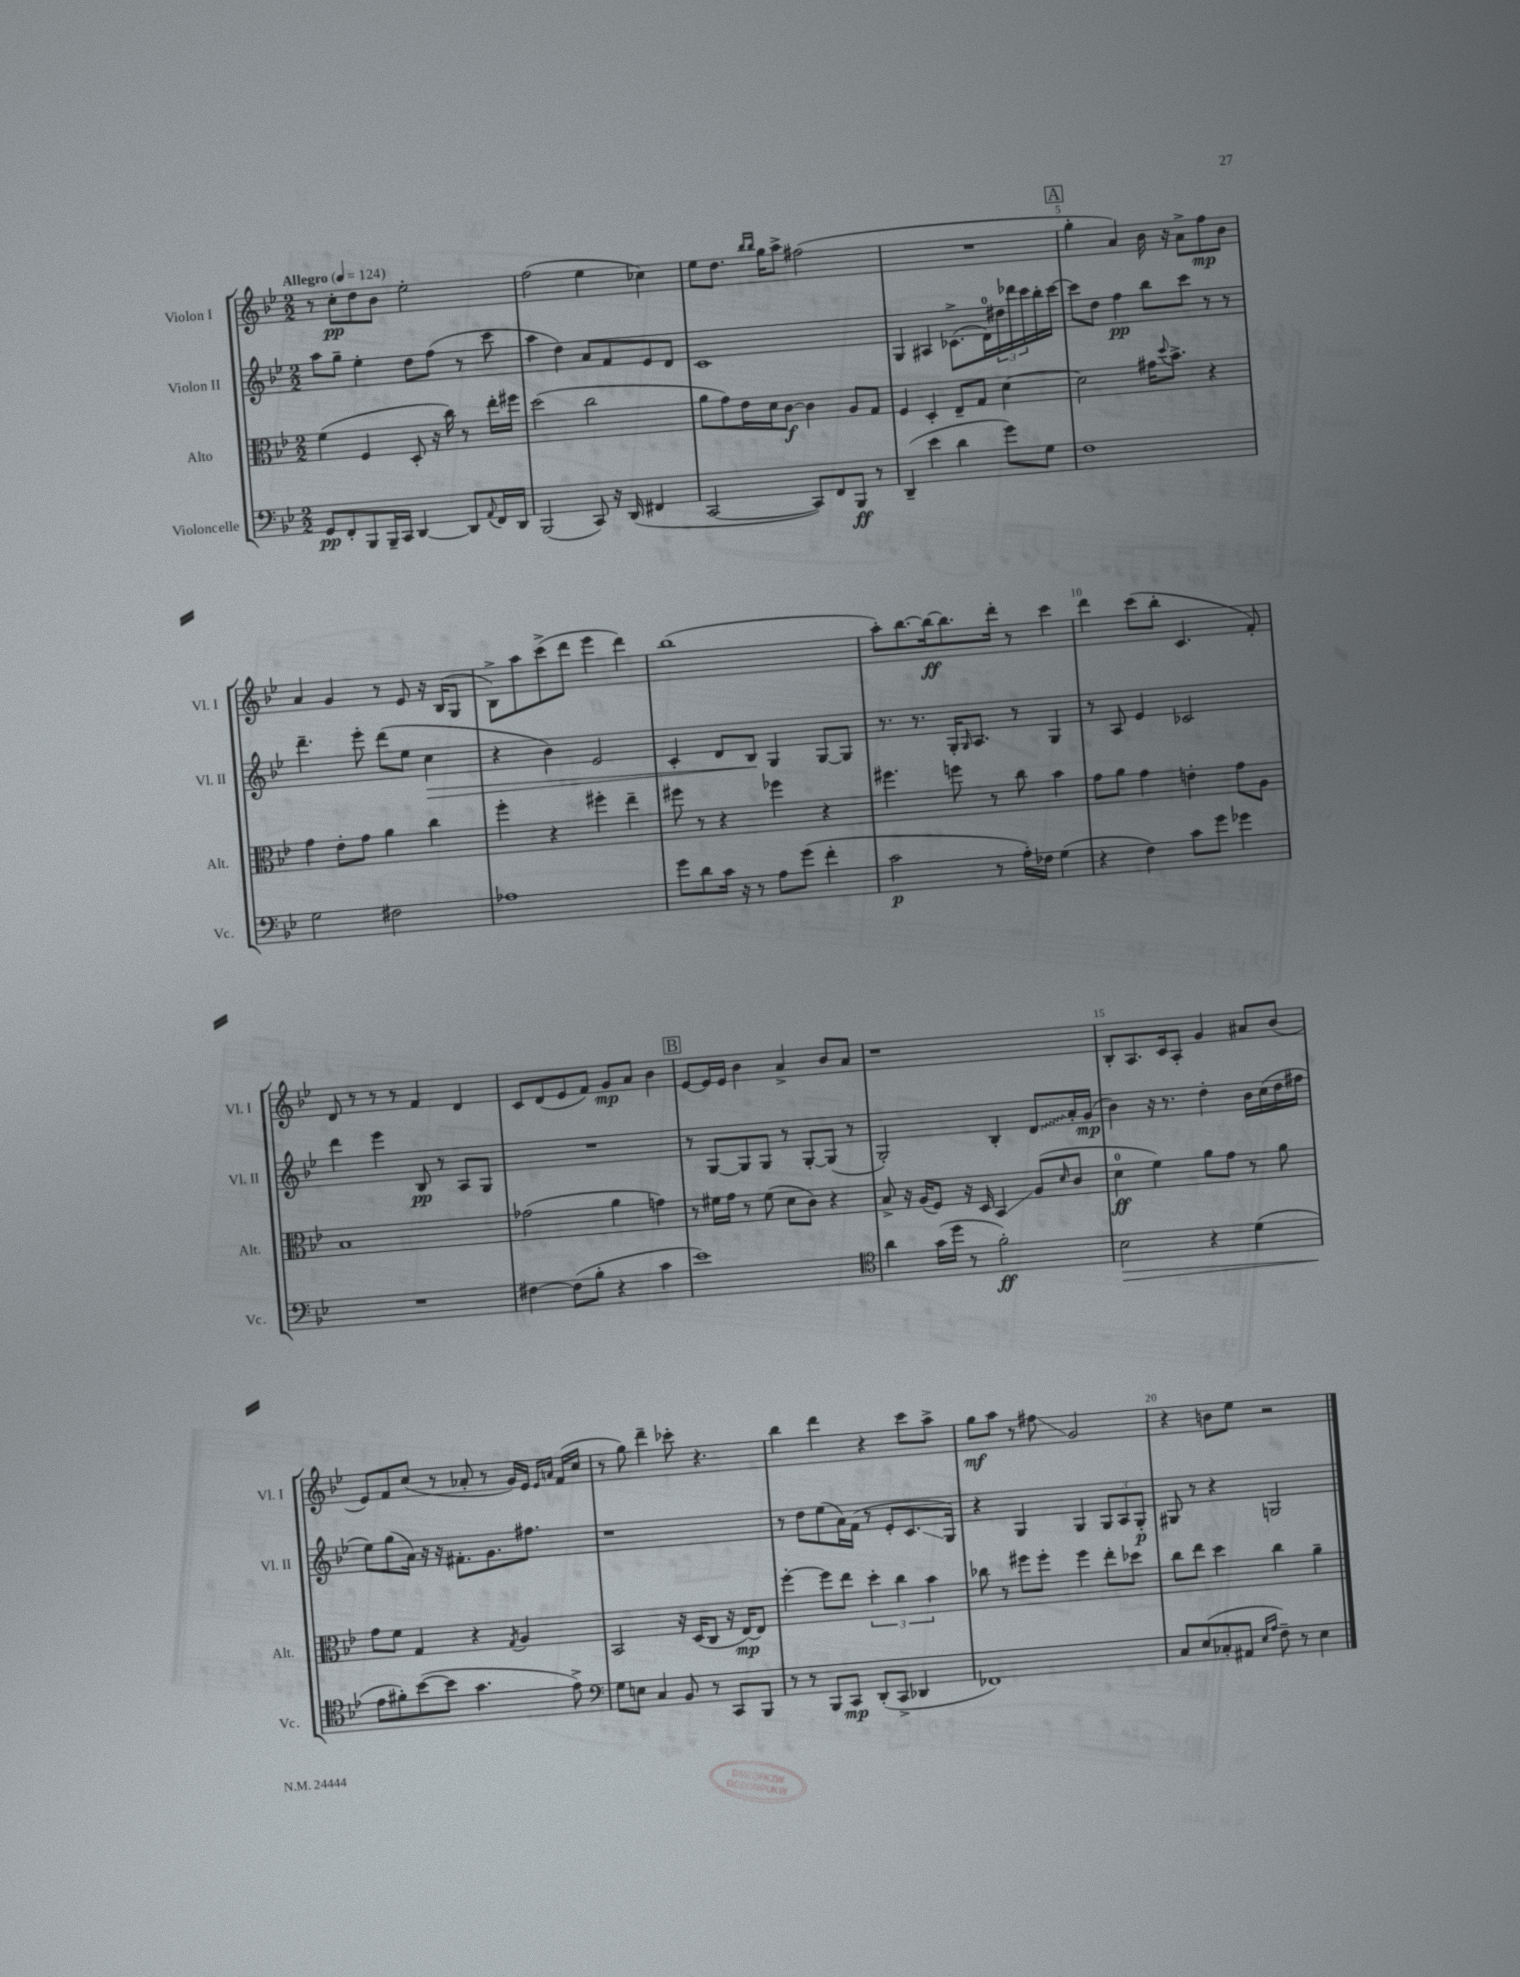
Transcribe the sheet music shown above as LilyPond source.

<<
\new StaffGroup <<
\new Staff = "s0" \with { instrumentName = "Violon I" shortInstrumentName = "Vl. I" } {
    \clef treble \key bes \major \numericTimeSignature \time 2/2 \tempo "Allegro" 4 = 124
    r8 c''8-.\pp d''8 bes'8 ees''2-. |
    f''2( ees''4 ces''4) |
    ees''8 d''8. \grace { bes''16 bes''16 } g''16 a''8-> fis''2( |
    R1 |
    \mark \markup { \box "A" } g''4-. a'4) bes'16 r16 a'8-> f''8\mp bes'8 |
    a'4 g'4 r8 ees'8 r16 bes16( g8 |
    bes8->) a''8 c'''8->( d'''8 ees'''4 d'''4) |
    bes''1( |
    a''8-.) bes''8.~ bes''16~\ff bes''8. d'''16-. r8 c'''4 |
    d'''4 c'''8( bes''8-. c'4. f'8-.) |
    d'8 r8 r8 r8 f'4 d'4 |
    c'8 d'8( ees'8 f'8) g'8\mp a'8 bes'4 |
    \mark \markup { \box "B" } ees'8~ ees'16 ees'16 bes'4 a'4-> bes'8 a'8 |
    r1 |
    bes8-. a8. c'16 a8-. g'4 ais'8 bes'8( |
    ees'8) f'8 c''8( r8 aes'8-. r8 g'16) ees'16 \grace { ees'16 a'16 } f'16( c''16 |
    r8 g''8) d'''4-- ces'''8-. r4. |
    bes''4 d'''4 r4 c'''8 a''8-> |
    g''8\mf a''8 r8 fis''8\glissando g'2 |
    r4 b'8 ees''8 r2 \bar "|." |
}
\new Staff = "s1" \with { instrumentName = "Violon II" shortInstrumentName = "Vl. II" } {
    \clef treble \key bes \major \numericTimeSignature \time 2/2
    a''8 g''8-- ees''4-. d''8 f''8( r8 c'''8 |
    a''4 d''4) a'8 f'8 ees'8 d'8 |
    c'1 |
    g4 ais4 ces'8.->( d'16-0) \tuplet 3/2 { dis''16 des'''16 c'''16 } bes''16-. c'''16~ |
    \mark \markup { \box "A" } c'''8 d''8 f''4\pp bes''8 c'''8 r8 r8 |
    d'''4.-- ees'''8-. d'''8( ees''8 c''4\> |
    r4 bes'4) ees'2 |
    c'4-. d'8 bes8\! g4 g8~ g8 |
    r8. r8. g16-. \grace { g16 } a8. r8 g4 |
    r8 a8 ees'4 ces'2 |
    d'''4 ees'''4 bes8\pp r8 a8 g8 |
    R1 |
    \mark \markup { \box "B" } r8 g8~ g8 g8 r8 g8~-. g8( r8 |
    g2-.) bes4-. \once \override Glissando.style = #'zigzag d'8\glissando a'16-. g'16\mp( |
    bes'4) r16 r8. d''4-. bes'16 c''16( d''16 fis''16 |
    ees''8) g''8( a'16) r16 r16 fis'8.-. g'8. fis''8. |
    r1 |
    r8 d''8 ees''8( a'16) f'16( r8 ees'8-. c'8.\glissando g16) |
    r4 g4 g4 \tuplet 3/2 { g8 a8 g8-.\p } |
    gis8 r8 r4 g2 \bar "|." |
}
\new Staff = "s2" \with { instrumentName = "Alto" shortInstrumentName = "Alt." } {
    \clef alto \key bes \major \numericTimeSignature \time 2/2
    f'4( f4 d8-. r16 c''16) r8 ees''16-. fis''16 |
    d''2( c''2 |
    a'8 g'8) ees'16 d'16 c'8~\f c'4 a8 g8 |
    f4 d4-. ees8-- g8 d'4~ |
    \mark \markup { \box "A" } d'2 gis'16 \appoggiatura { d''8 } bes'8.-> r4 |
    g'4 ees'8-. g'8 a'4 c''4 |
    f''4-. r4 fis''4-. ees''4-- |
    fis''8 r8 r4 fes''4 r4 |
    fis''4. f''8 r8 c''8 bes'4 |
    g'8 a'8 g'4 e'4-. g'8 a8 |
    bes1 |
    ges'2( a'4 g'4) |
    \mark \markup { \box "B" } r8 fis'16 g'16 r8 fis'8( d'8 c'8) r4 |
    bes8-> r16 a16( f8) r16 d16 bes,4\glissando a8( \grace { d'16 } c'8 |
    d'4-0\ff f'4) a'8 g'8 r8 a'8 |
    g'8 f'8 g4 r4 \acciaccatura { g8 } a4 |
    bes,2 r16 d16( c8 r16 ees16~\mp) ees8 |
    f''4~-. f''8 ees''8 \tuplet 3/2 { d''4-. c''4 bes'4 } |
    ces''8 r8 fis''8 fis''8-. fis''4 ees''8-. des''8 |
    c''8 ees''8 d''4 c''4 a'4-- \bar "|." |
}
\new Staff = "s3" \with { instrumentName = "Violoncelle" shortInstrumentName = "Vc." } {
    \clef bass \key bes \major \numericTimeSignature \time 2/2
    g,8\pp f,8-. bes,,8 bes,,16-- c,16 d,4~ d,8 \appoggiatura { a,8 } f,16 d,16 |
    bes,,2( c,8) r16 d,16( fis,4 |
    c,2~ c,8) f,8 bes,,8\ff r8 |
    d,4--( ees'4 d'4 g'8) g8 |
    \mark \markup { \box "A" } f1 |
    g2 fis2 |
    aes1 |
    g'8 d'8 c'16 r16 r8 a8 g'8( f'4-. |
    c'2\p r8 a16-.) fes16 g4( |
    r4 f4) c'8 g'8 ges'4 |
    R1 |
    fis4~ fis8( bes8-. r4 c'4 |
    \mark \markup { \box "B" } ees'1) |
    \clef tenor a'4 g'16( d''16 r8 f'2-.\ff) |
    bes2\> r4 d'4( |
    ees'8\! fis'8-.) bes'8~( bes'8 g'4. ees'8->) |
    \clef bass g8 e8 c4 bes,8 r8 c,8 bes,,8 |
    r8 r8 bes,,8 c,8\mp d,8-.( c,8-> des,4 |
    fes,1) |
    c8 ees8( ces8-. ais,8 \grace { ees16 a16 } f8--) r8 ees4 \bar "|." |
}
>>
>>
\layout { \context { \Score \override BarNumber.break-visibility = ##(#f #t #t) barNumberVisibility = #(every-nth-bar-number-visible 5) } }
